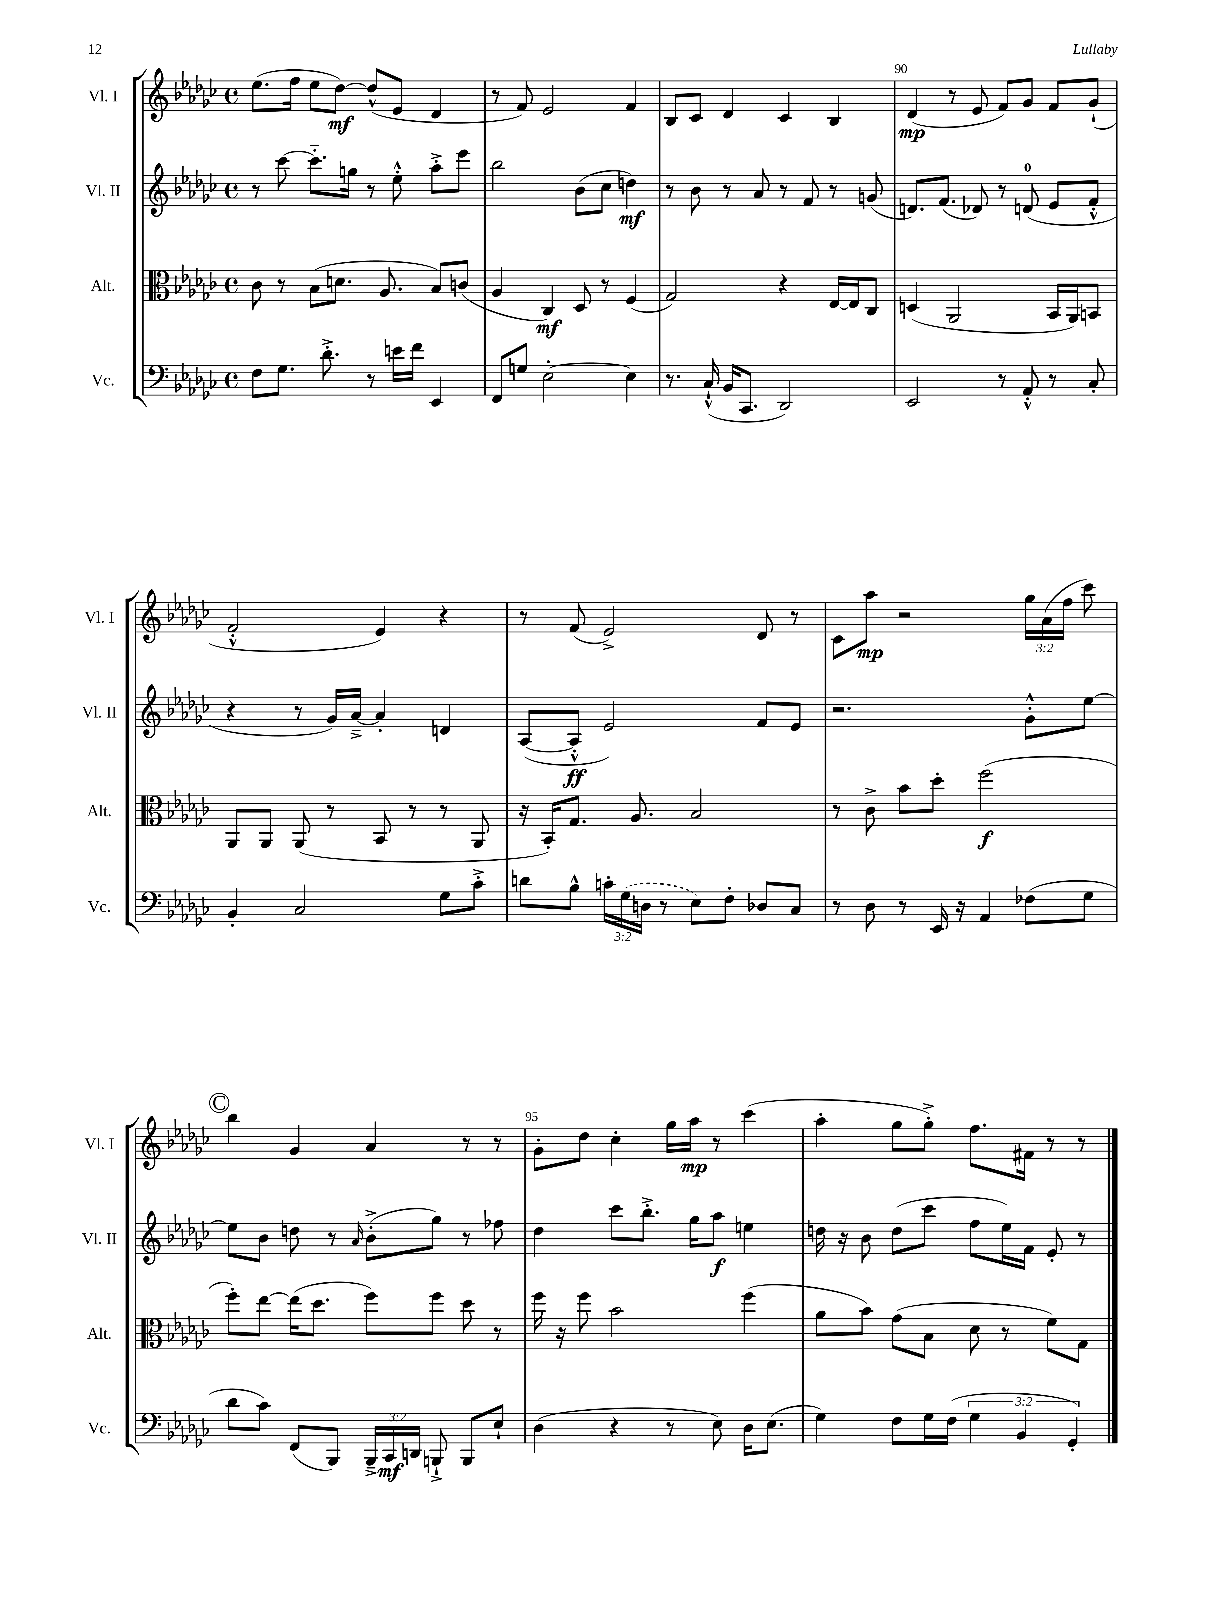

**kern	**kern	**kern	**kern
*staff4	*staff3	*staff2	*staff1
*clefF4	*clefC3	*clefG2	*clefG2
*k[b-e-a-d-g-c-]	*k[b-e-a-d-g-c-]	*k[b-e-a-d-g-c-]	*k[b-e-a-d-g-c-]
*M4/4	*M4/4	*M4/4	*M4/4
*met(c)	*met(c)	*met(c)	*met(c)
8F	8c-	8r	(8.ee-
8.G-	8r	[8ccc-	.
.	.	.	16ff
.	(8B-	8.ccc-'~]	8ee-
8.d-'^	.	.	.
.	8.d	.	[8dd-)
.	.	16gg	.
8r	.	8r	(8dd-^^]
.	8.A-	.	.
16e	.	8ee-'^^	8e-
16f	.	.	.
4EE-	8B-)	8aa-'^	4d-
.	(8c	8eee-	.
=	=	=	=
8FF	4A-	2bb-	8r
8G	.	.	8f)
[2E-'	4C-)	.	2e-
.	8D-	(8b-	.
.	8r	8cc-	.
4E-]	(4F	4dd)	4f
=	=	=	=
8.r	2G-)	8r	8B-
.	.	8b-	8c-
(16C-`^^	.	.	.
16BB-	.	8r	4d-
8.CC-	.	.	.
.	.	8a-	.
2DD-)	4r	8r	4c-
.	.	8f	.
.	[16E-	8r	4B-
.	16E-]	.	.
.	8C-	(8g	.
=	=	=	=
2EE-	(4D	8.d)	(4d-
.	.	(8.f	.
.	2AA-	.	8r
.	.	8d-)	8e-
8r	.	8r	8f)
8AA-'^^	.	(8d	8g-
8r	16BB-	8e-	8f
.	16AA-)	.	.
8C-'	8BB	8f'^^	(8g-`
=	=	=	=
4BB-'	8AA-	4r	2f'^^
.	8AA-	.	.
2C-	(8AA-	8r	.
.	8r	16g-)	.
.	.	[16a-~^	.
.	8BB-	4a-']	4e-)
.	8r	.	.
8G-	8r	4d	4r
8c-'^	8AA-	.	.
=	=	=	=
8d	16r	([8A-	8r
.	16BB-')	.	.
8B-^^	8.G-	8A-'^^]	(8f
24c'	.	2e-)	2e-^)
(24G-	.	.	.
.	8.A-	.	.
24D	.	.	.
8r	.	.	.
8E-)	2B-	.	.
8F'	.	.	.
8D-	.	8f	8d-
8C-	.	8e-	8r
=	=	=	=
8r	8r	2.r	8c-
8D-	8c-^	.	8aa-
8r	8b-	.	2r
16EE-	8dd-'	.	.
16r	.	.	.
4AA-	(2ff	.	.
(8F-	.	8g-'^^	24gg-
.	.	.	(24a-
.	.	.	24ff
8G-	.	[8ee-	8ccc-)
=	=	=	=
8d-	8ff')	8ee-]	4bb-
8c-)	[8ee-	8b-	.
(8FF	(16ee-]	8dd	4g-
.	8.dd-	.	.
8BBB-)	.	8r	.
.	.	16qqa-	.
24BBB-~^	8ff)	(8b-'^	4a-
24CC-	.	.	.
24DD	.	.	.
8BBB`^	8ff	8gg-)	.
8BBB	8dd-	8r	8r
8E-`	8r	8ff-	8r
=	=	=	=
(4D-	16ff	4dd-	8g-'
.	16r	.	.
.	8ff	.	8dd-
4r	2b-	8ccc-	4cc-'
.	.	8.bb-'^	.
8r	.	.	16gg-
.	.	16gg-	16aa-
8E-)	.	8aa-	8r
16D-	(4ff	4ee	(4ccc-
(8.E-	.	.	.
=	=	=	=
4G-)	8a-	16dd	4aa-'
.	.	16r	.
.	8b-)	8b-	.
8F	(8g-	(8dd	8gg-
16G-	8B-	8ccc-	8gg-'^)
(16F	.	.	.
6G-	8d-	8ff	8.ff
.	8r	16ee-)	.
6BB-	.	.	.
.	.	16f	16f#
.	8f)	8e-'	8r
6GG-')	.	.	.
.	8G-	8r	8r
==	==	==	==
*-	*-	*-	*-
